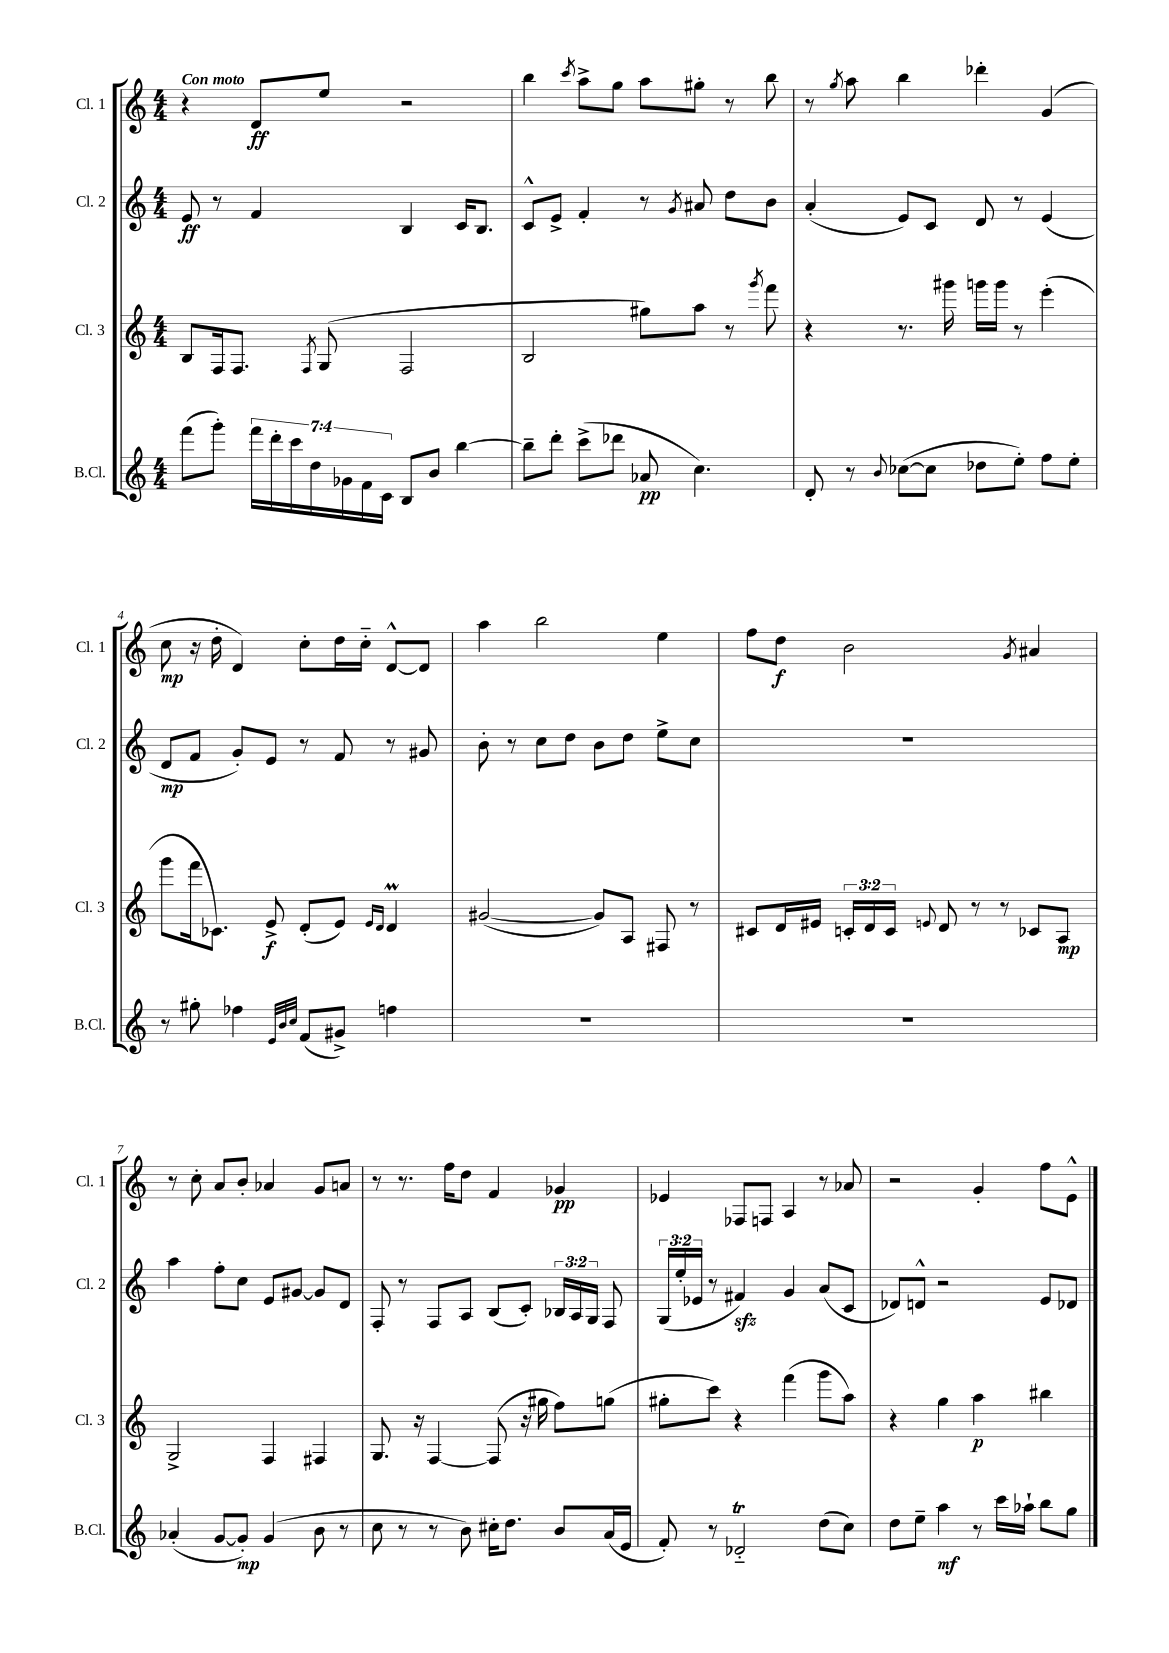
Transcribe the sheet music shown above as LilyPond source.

<<
\new StaffGroup <<
\new Staff = "s0" \with { instrumentName = "Cl. 1" shortInstrumentName = "Cl. 1" } {
    \clef treble \key c \major \numericTimeSignature \time 4/4 \tempo "Con moto"
    \autoBeamOff r4 d'8[\ff e''8] r2 |
    b''4 \acciaccatura { c'''8 } a''8[-> g''8] a''8[ gis''8]-. r8 b''8 |
    r8 \acciaccatura { g''8 } a''8 b''4 des'''4-. g'4( |
    c''8\mp r16 d''16-. d'4) c''8[-. d''16 c''16]-_ d'8[~-^ d'8] |
    a''4 b''2 e''4 |
    f''8[ d''8]\f b'2 \acciaccatura { g'8 } ais'4 |
    r8 c''8-. a'8[ b'8]-. aes'4 g'8[ a'8] |
    r8 r8. f''16[ d''8] f'4 ges'4\pp |
    ees'4 fes8[ f8] a4 r8 aes'8 |
    r2 g'4-. f''8[ e'8]-^ \bar "|." |
}
\new Staff = "s1" \with { instrumentName = "Cl. 2" shortInstrumentName = "Cl. 2" } {
    \clef treble \key c \major \numericTimeSignature \time 4/4 \override Staff.TupletNumber.text = #tuplet-number::calc-fraction-text
    \autoBeamOff e'8\ff r8 f'4 b4 c'16[ b8.] |
    c'8[-^ e'8]-> f'4-. r8 \acciaccatura { g'8 } ais'8 d''8[ b'8] |
    a'4-.( e'8[) c'8] d'8 r8 e'4( |
    d'8[\mp f'8] g'8[-.) e'8] r8 f'8 r8 gis'8 |
    b'8-. r8 c''8[ d''8] b'8[ d''8] e''8[-> c''8] |
    R1 |
    a''4 f''8[-. c''8] e'8[ gis'8]~ gis'8[ d'8] |
    f8-. r8 f8[ a8] b8[( c'8]-.) \tuplet 3/2 { bes16[ a16 g16] } f8 |
    \tuplet 3/2 { g16[( e''16-. ees'16] } r8 fis'4\sfz) g'4 a'8[( c'8] |
    des'8[) d'8]-^ r2 e'8[ des'8] \bar "|." |
}
\new Staff = "s2" \with { instrumentName = "Cl. 3" shortInstrumentName = "Cl. 3" } {
    \clef treble \key c \major \numericTimeSignature \time 4/4 \override Staff.TupletNumber.text = #tuplet-number::calc-fraction-text
    \autoBeamOff b8[ f16 f8.] \acciaccatura { f8 } g8( f2 |
    b2 gis''8[) a''8] r8 \acciaccatura { g'''8 } f'''8 |
    r4 r8. gis'''16 g'''16[ g'''16] r8 e'''4-.( |
    g'''8[ f'''16 ces'8.]) e'8->\f d'8[-.( e'8]) \grace { e'16[ d'16] } d'4\prall |
    gis'2~( gis'8[) a8] fis8 r8 |
    cis'8[ d'16 eis'16] \tuplet 3/2 { c'16[-. d'16 c'16] } \appoggiatura { e'8 } d'8 r8 r8 ces'8[ a8]\mp |
    g2-> f4 fis4 |
    g8. r16 f4~ f8( r16 gis''16 f''8[) g''8]( |
    gis''8[-. c'''8]) r4 f'''4( g'''8[ a''8]) |
    r4 g''4 a''4\p bis''4 \bar "|." |
}
\new Staff = "s3" \with { instrumentName = "B.Cl." shortInstrumentName = "B.Cl." } {
    \clef treble \key c \major \numericTimeSignature \time 4/4 \override Staff.TupletNumber.text = #tuplet-number::calc-fraction-text
    \autoBeamOff f'''8[( g'''8]-.) \tuplet 7/4 { f'''16[ d'''16-. c'''16 d''16 ges'16 f'16 c'16] } b8[ b'8] b''4~ |
    b''8[-- d'''8]-. c'''8[->( des'''8] aes'8\pp c''4.) |
    d'8-. r8 \appoggiatura { b'8 } ces''8[~( ces''8] des''8[ e''8]-.) f''8[ e''8]-. |
    r8 gis''8-. fes''4 \grace { e'32[ b'32 c''32] } f'8[( gis'8]->) f''4 |
    R1 |
    R1 |
    aes'4-.( g'8[~ g'8]-.\mp) g'4( b'8 r8 |
    c''8 r8 r8 b'8) cis''16[-. d''8.] b'8[ a'16( e'16] |
    f'8-.) r8 des'2-_\trill d''8[( c''8]) |
    d''8[ e''8]-- a''4\mf r8 c'''16[ aes''16]-! b''8[ g''8] \bar "|." |
}
>>
>>
